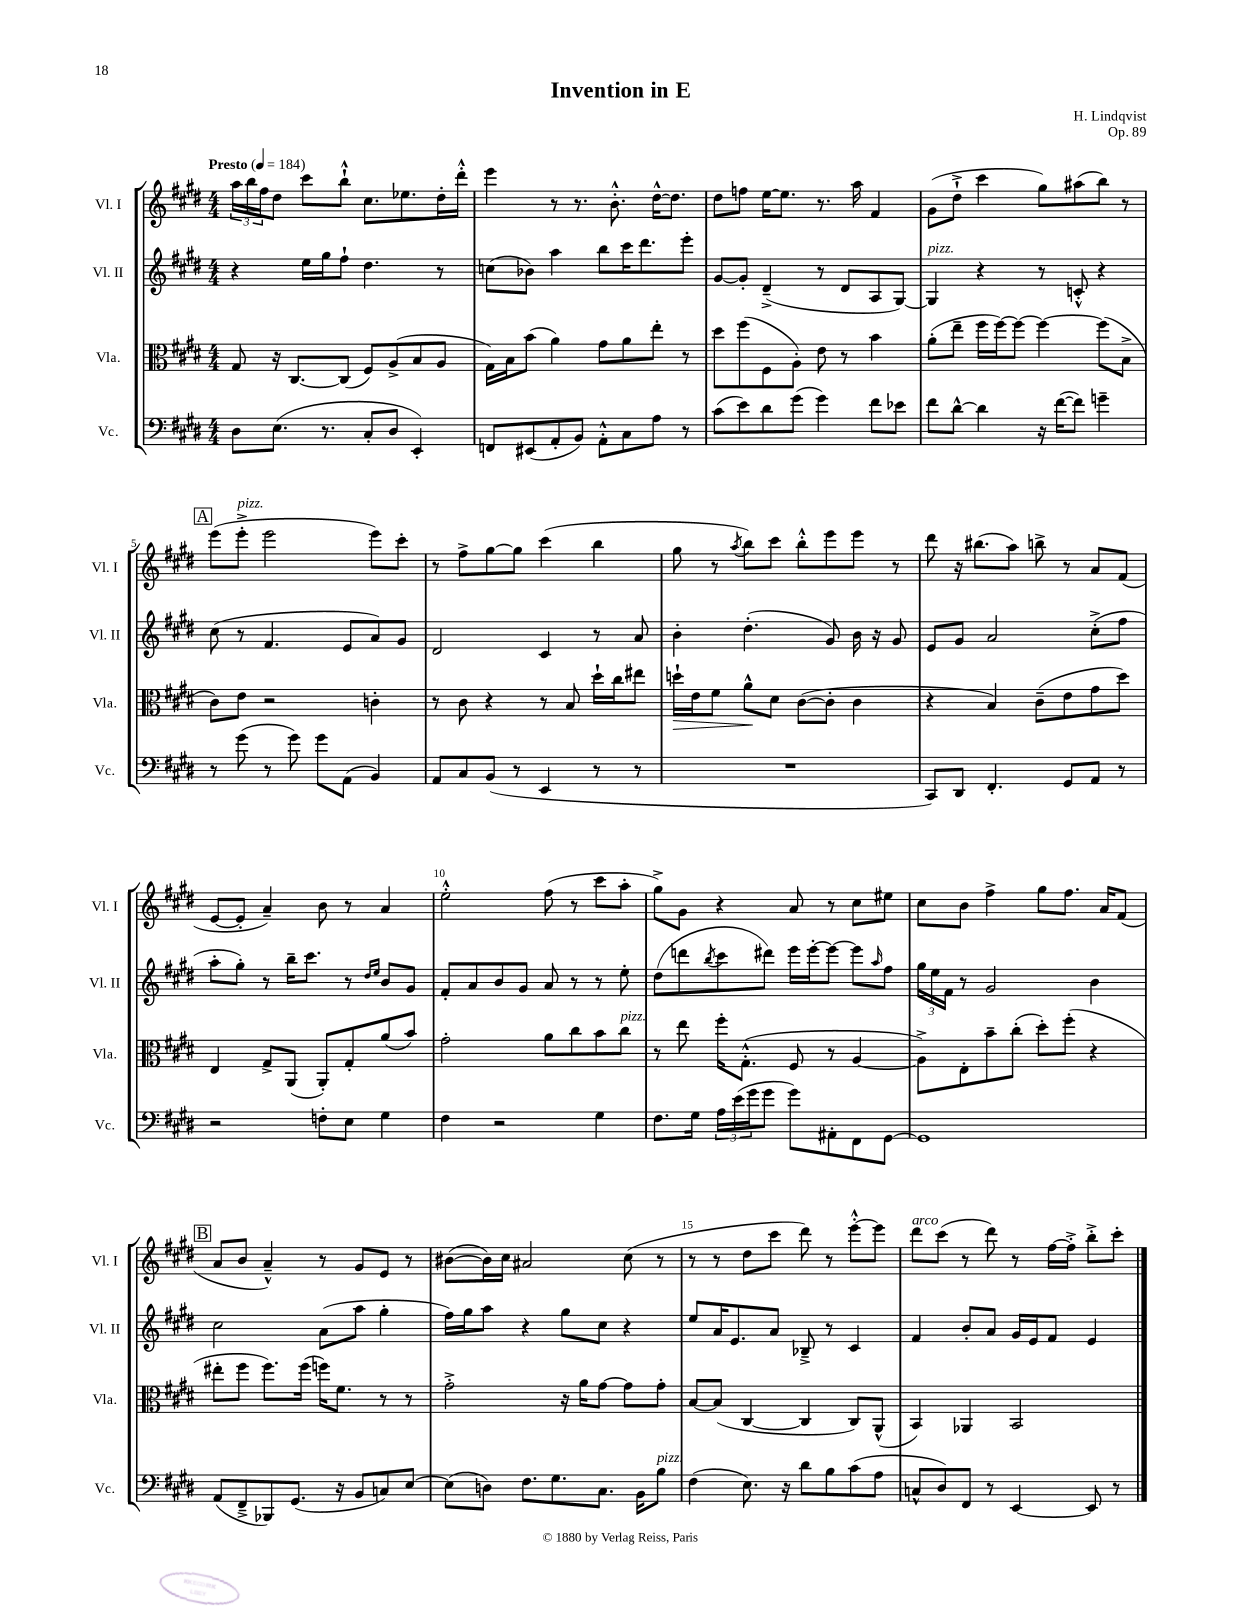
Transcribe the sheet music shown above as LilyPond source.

\header { title = "Invention in E" composer = "H. Lindqvist" opus = "Op. 89" }
<<
\new StaffGroup <<
\new Staff = "s0" \with { instrumentName = "Vl. I" shortInstrumentName = "Vl. I" } {
    \clef treble \key e \major \numericTimeSignature \time 4/4 \tempo "Presto" 4 = 184
    \tuplet 3/2 { a''16 b''16 fis''16 } dis''8 cis'''8 b''8-!-^ cis''8. ees''8. dis''16-. dis'''16-.-^ |
    e'''4 r8 r8. b'8.-.-^ dis''16~-^ dis''8. |
    dis''8 f''8 e''16~ e''8. r8. a''16 fis'4 |
    gis'8( dis''8-!-> cis'''4 gis''8) ais''8( b''8) r8 |
    \mark \markup { \box "A" } e'''8( e'''8-.->^\markup { \italic "pizz." } e'''2 e'''8) cis'''8-. |
    r8 fis''8-> gis''8~ gis''8 cis'''4( b''4 |
    gis''8 r8 \acciaccatura { a''8 } b''8) cis'''8 b''8-.-^ e'''8 e'''8 r8 |
    dis'''8 r16 bis''8.( a''8) b''8-> r8 a'8 fis'8( |
    e'8~ e'8-. a'4--) b'8 r8 a'4 |
    e''2-.-^ fis''8( r8 cis'''8 a''8-. |
    gis''8->) gis'8 r4 a'8 r8 cis''8 eis''8 |
    cis''8 b'8 fis''4-> gis''8 fis''8. a'16 fis'8( |
    \mark \markup { \box "B" } a'8 b'8 a'4---^) r8 gis'8 e'8 r8 |
    bis'8~( bis'16) cis''16 ais'2 cis''8( r8 |
    r8 r8 dis''8 cis'''8 dis'''8) r8 e'''8~-.-^ e'''8 |
    dis'''8^\markup { \italic "arco" } cis'''8( r8 dis'''8) r8 fis''16~ fis''16-.-> b''8-.-> cis'''8-. \bar "|." |
}
\new Staff = "s1" \with { instrumentName = "Vl. II" shortInstrumentName = "Vl. II" } {
    \clef treble \key e \major \numericTimeSignature \time 4/4
    r4 e''16 gis''16 fis''8-! dis''4. r8 |
    c''8( bes'8) a''4 b''8 cis'''16 dis'''8. e'''8-. |
    gis'8~ gis'8-. dis'4--->( r8 dis'8 a8 gis8~) |
    gis4^\markup { \italic "pizz." } r4 r8 c'8-.-^ r4 |
    \mark \markup { \box "A" } cis''8( r8 fis'4. e'8 a'8) gis'8 |
    dis'2 cis'4 r8 a'8 |
    b'4-. dis''4.-.( gis'8) b'16 r16 gis'8 |
    e'8 gis'8 a'2 cis''8-.->( fis''8 |
    a''8-. gis''8-.) r8 b''16-- cis'''8. r8 \grace { dis''16 e''16 } b'8 gis'8 |
    fis'8-. a'8 b'8 gis'8 a'8 r8 r8 e''8-. |
    dis''8( d'''8 \acciaccatura { b''8 } cis'''8 dis'''8) e'''16 e'''16~-. e'''8~ e'''8 \grace { a''16 } fis''8 |
    \tuplet 3/2 { gis''16 e''16 fis'16 } r8 gis'2 b'4 |
    \mark \markup { \box "B" } cis''2 a'8( a''8 gis''4-. |
    fis''16) gis''16 a''8 r4 gis''8 cis''8 r4 |
    e''8 a'16 e'8. a'8 bes8---> r8 cis'4 |
    fis'4 b'8-. a'8 gis'16 e'16 fis'8 e'4 \bar "|." |
}
\new Staff = "s2" \with { instrumentName = "Vla." shortInstrumentName = "Vla." } {
    \clef alto \key e \major \numericTimeSignature \time 4/4
    gis8 r16 cis8.~ cis8( fis8) a8->( b8 a8 |
    gis16) b16 b'8( a'4) gis'8 a'8 e''8-. r8 |
    dis''8 fis''8( fis8 a8-.) e'8 r8 b'4 |
    a'8-.( e''8-- fis''16 fis''16~) fis''8~ fis''4~ fis''8( b8-> |
    \mark \markup { \box "A" } cis'8) e'8 r2 c'4-. |
    r8 cis'8 r4 r8 b8 dis''16-! cis''16 eis''8 |
    d''16-!\> e'16 fis'8 a'8-^\! dis'8 cis'8~( cis'8-. cis'4 |
    r4 b4) cis'8--( e'8 gis'8 dis''8) |
    e4 gis8-> a,8( a,8-.) gis8-. a'8( b'8) |
    gis'2-. a'8 cis''8 b'8 cis''8^\markup { \italic "pizz." } |
    r8 e''8 fis''16-. gis8.-.-^( fis8 r8 a4~ |
    a8->) e8-. b'8-- cis''8-.( dis''8-.) fis''8-.( r4 |
    \mark \markup { \box "B" } eis''8-. fis''8 fis''8.) fis''16( f''16) fis'8. r8 r8 |
    gis'2-.-> r16 a'16 gis'8~ gis'8 gis'8-. |
    b8~ b8( cis4~ cis4 cis8) a,8-^( |
    b,4) aes,4 b,2 \bar "|." |
}
\new Staff = "s3" \with { instrumentName = "Vc." shortInstrumentName = "Vc." } {
    \clef bass \key e \major \numericTimeSignature \time 4/4
    dis8 e8.( r8. cis8-. dis8 e,4-.) |
    f,8 eis,8( a,8-. b,8) a,8-.-^ cis8 a8 r8 |
    cis'8( e'8) dis'8 gis'8( gis'4) fis'8 ees'8 |
    fis'8 dis'8~-^ dis'4 r16 fis'16~( fis'8) g'4-- |
    \mark \markup { \box "A" } r8 gis'8( r8 gis'8) gis'8 a,8( b,4) |
    a,8 cis8 b,8( r8 e,4 r8 r8 |
    R1 |
    cis,8) dis,8 fis,4.-. gis,8 a,8 r8 |
    r2 f8-. e8 gis4 |
    fis4 r2 gis4 |
    fis8. gis16 \tuplet 3/2 { a16 e'16( gis'16 } gis'8 gis'8) ais,8-. fis,8 gis,8~ |
    gis,1 |
    \mark \markup { \box "B" } a,8( fis,8---> bes,,8) gis,8.( r16 b,8 c8) e8~ |
    e8( d8) fis8. gis8. cis8. b,16 b8^\markup { \italic "pizz." } |
    fis4( e8.) r16 dis'8 b8 cis'8( a8 |
    c8-^ dis8) fis,8 r8 e,4~ e,8 r8 \bar "|." |
}
>>
>>
\layout { \context { \Score \override BarNumber.break-visibility = ##(#f #t #t) barNumberVisibility = #(every-nth-bar-number-visible 5) } }
